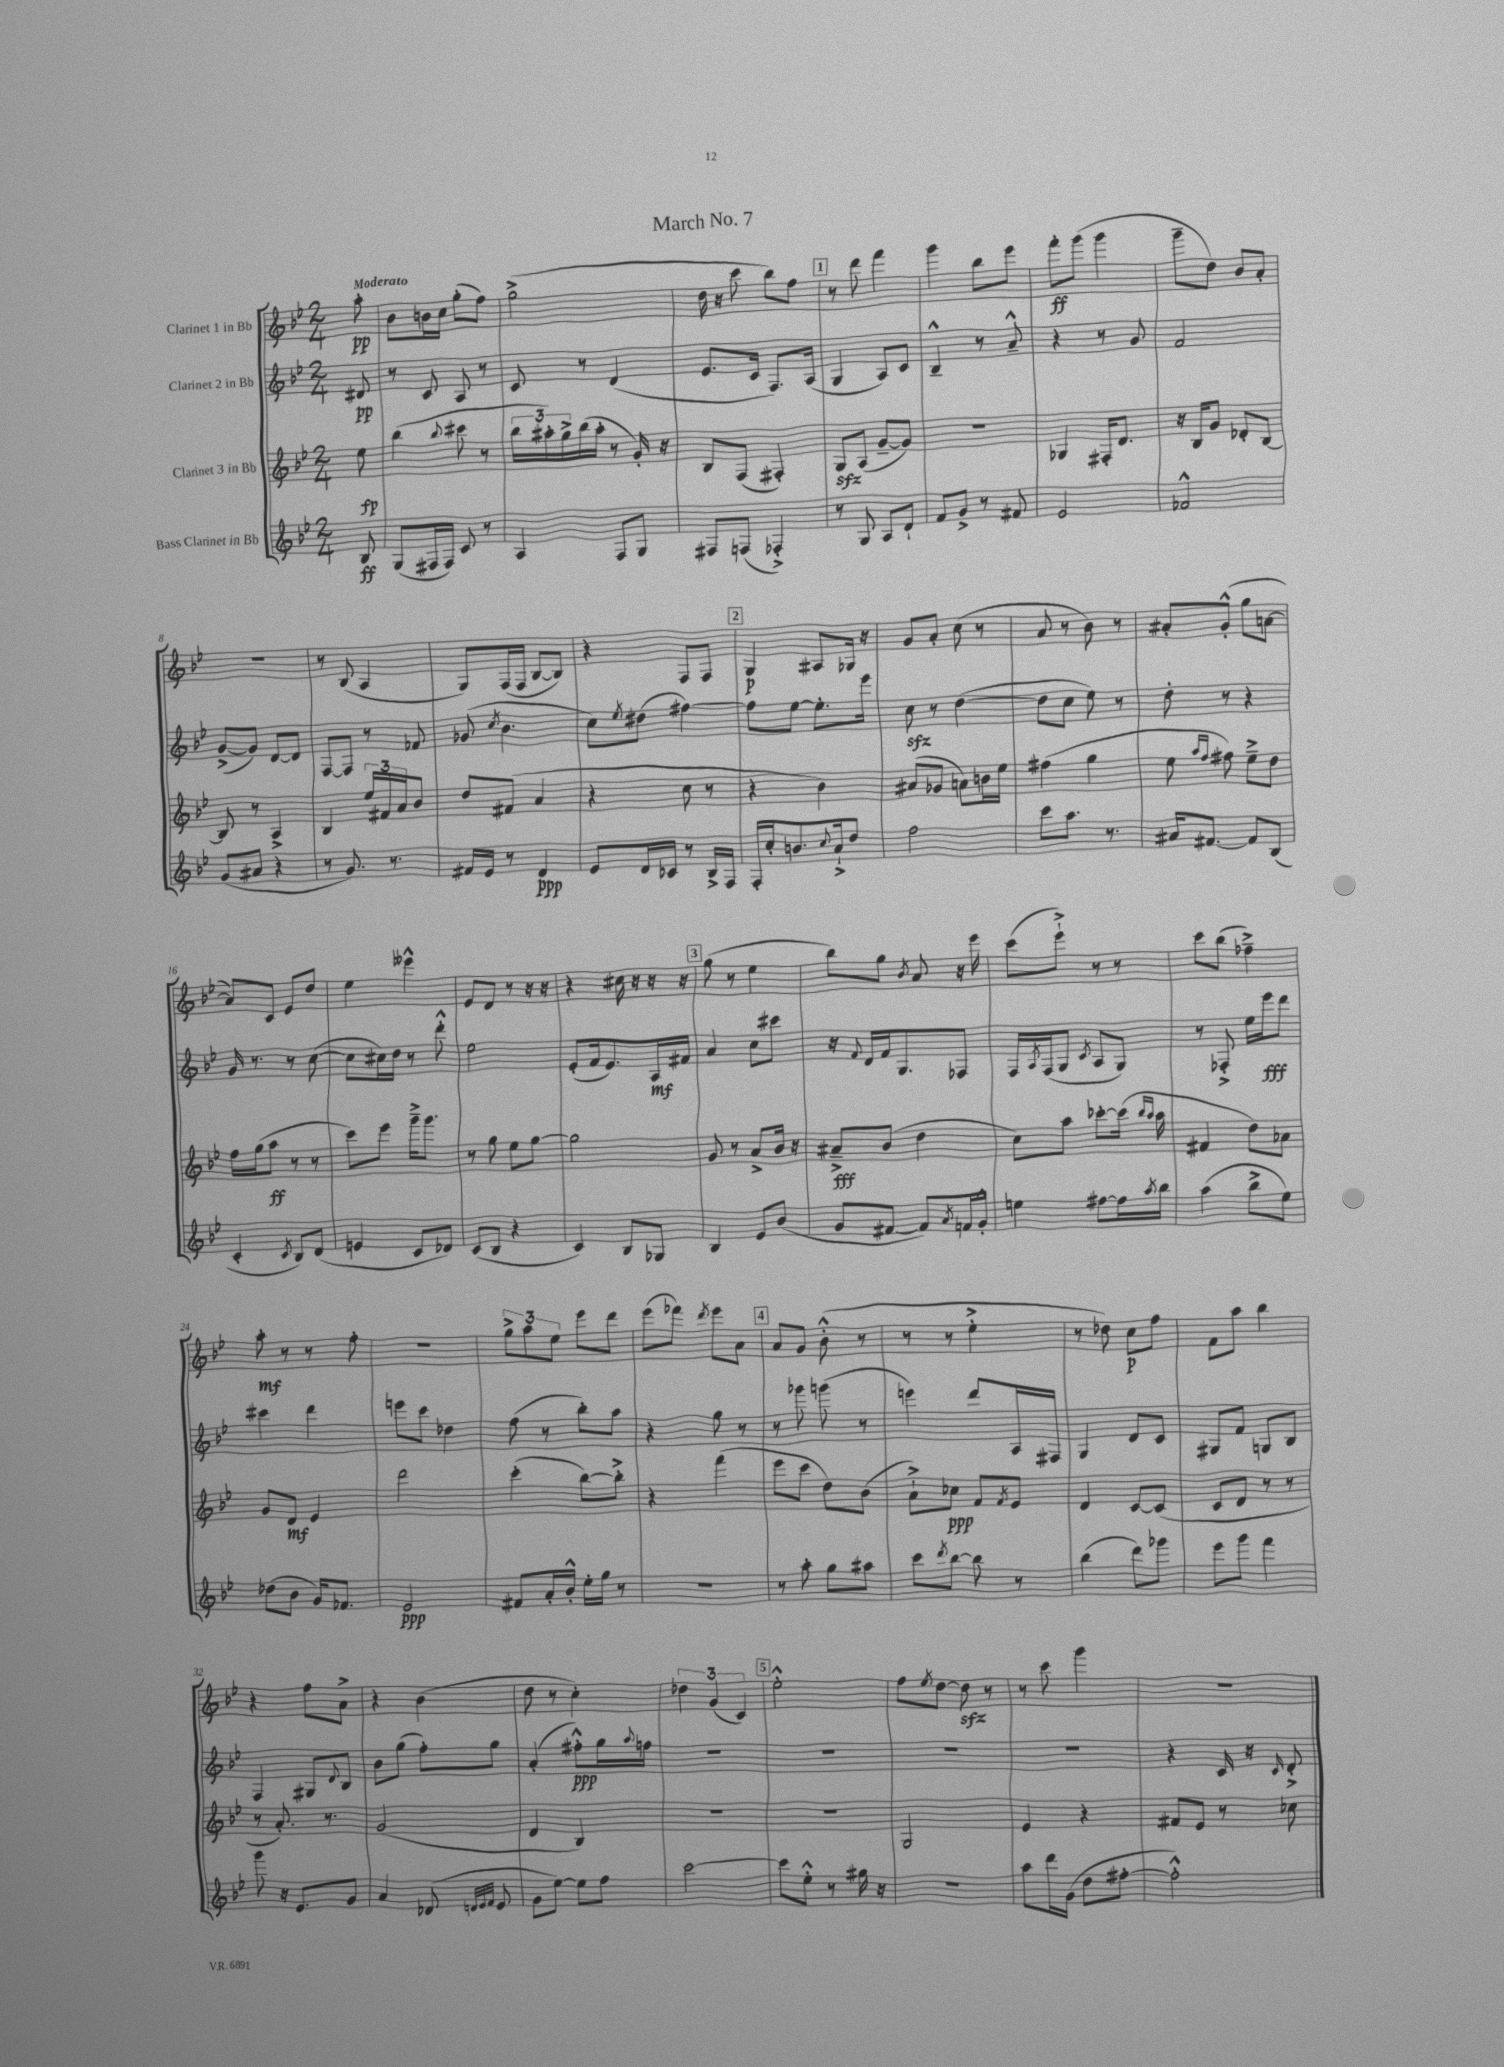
\header { title = "March No. 7" }
<<
\new StaffGroup <<
\new Staff = "s0" \with { instrumentName = "Clarinet 1 in Bb" } {
    \clef treble \key bes \major \numericTimeSignature \time 2/4 \partial 8 \tempo "Moderato"
    a''8-.\pp |
    bes'8 b'16 c''16 g''8-.( f''8) |
    g''2->( |
    d''16 r16 c'''8 bes''8) f''8 |
    \mark \markup { \box "1" } r8 d'''8 f'''4 |
    g'''4 bes''8 ees'''8 |
    f'''8-.\ff g'''8( g'''4 |
    g'''8-- d''8) bes'8 a'8-. |
    R2 |
    r8 bes8( a4 |
    g8) f16( f16 bes8~ bes8) |
    r4 f8 f8 |
    \mark \markup { \box "2" } g4\p ais8 ges16 r16 |
    g'8 a'8-. c''8( r8 |
    a'8 r8 bes'8) r8 |
    ais'8-. g'8-.-^( g''8 a'8~ |
    a'8) c'8 ees'8 d''8 |
    ees''4 eeses'''4-^ |
    ees'8 d'8 r8 r16 r16 |
    r4 cis''16 r16 r16 r16 |
    \mark \markup { \box "3" } g''8( r8 ees''4 |
    bes''8) g''8 \acciaccatura { bes'8 } a'8 r16 ees'''16 |
    c'''8( ees'''8-!->) r8 r8 |
    c'''8 bes''8( fes''4--->) |
    a''8-.\mf r8 r8 f''8-. |
    r2 |
    \tuplet 3/2 { g''8-> a''8 ees''8 } ees'''8 d'''8 |
    ees'''8( fes'''8) \acciaccatura { d'''8 } ees'''8 a'8 |
    \mark \markup { \box "4" } a'8 g'8 bes'8-.-^( r8 |
    r8 r8 ees''4-.-> |
    r8 des''8) c''8\p f''8 |
    f'8 a''8 bes''4 |
    r4 f''8 a'8-> |
    r4 bes'4( |
    d''8 r8 c''4-.) |
    \tuplet 3/2 { des''4 g'4( c'4) } |
    \mark \markup { \box "5" } ees''2-.-^ |
    f''8 \acciaccatura { ees''8 } d''8~ d''8\sfz r8 |
    r8 c'''8 g'''4 |
    R2 \bar "|." |
}
\new Staff = "s1" \with { instrumentName = "Clarinet 2 in Bb" } {
    \clef treble \key bes \major \numericTimeSignature \time 2/4 \partial 8
    dis'8\pp |
    r8 c'8 a8 r8 |
    c'8 r8 d'4( |
    ees'8. c'16 f8.) a16( |
    \mark \markup { \box "1" } g4 a8) c'8 |
    bes4---^ r8 a'8---^ |
    r4 r8 g'8 |
    f'2 |
    g'8~->( g'8) d'8~ d'8 |
    f8~ f8 r8 fes'8 |
    ges'8( \acciaccatura { c''8 } bes'4. |
    c''8) \acciaccatura { ees''8 } dis''8( fis''4~) |
    \mark \markup { \box "2" } fis''8 ees''8~ ees''8.-. ees'''16 |
    c''8\sfz r8 d''4~( |
    d''8 c''8 ees''8) r8 |
    d''8-. r8 r4 |
    g'16 r8. r8 c''8~( |
    c''8 cis''16) d''16 r8 d'''8-.-^ |
    ees''2 |
    ees'8-.( f'16 ees'8.) a16\mf fis'16 |
    \mark \markup { \box "3" } a'4 c''8 cis'''8 |
    r16 \appoggiatura { f'8 } d'16 f'16 g8. fes8 |
    f16 \acciaccatura { a8 } f16( g8 \acciaccatura { c'8 } a8 g8) |
    r8 fes8-.-> ees''16 ees'''16\fff d'''8 |
    cis'''4 d'''4 |
    e'''8 c'''8 des''4 |
    f''8( r8 bes''8-.) a''8 |
    r4 g''8 r8 |
    \mark \markup { \box "4" } r8 ges'''8 g'''8( r8 |
    e'''4) d'''8 a16 fis16 |
    g4 d'8 c'8 |
    gis8 f'8 g8 bes8 |
    f4 gis8 \appoggiatura { d'8 } bes8 |
    bes'8 g''8( f''8-.) g''8 |
    a'4-.( fis''8-.-^\ppp) g''16 \appoggiatura { a''8 } f''16 |
    R2 |
    \mark \markup { \box "5" } R2 |
    R2 |
    R2 |
    r4 c'16 r16 \grace { c'16 } d'8-.-> \bar "|." |
}
\new Staff = "s2" \with { instrumentName = "Clarinet 3 in Bb" } {
    \clef treble \key bes \major \numericTimeSignature \time 2/4 \partial 8
    ees''8\fp |
    bes''4( \appoggiatura { bes''8 } cis'''8 r8 |
    \tuplet 3/2 { bes''16 ais''16-.) g''16-> } bes''16( ais''16-. r8 g'16-.) r16 |
    bes8 f8( fis4-.) |
    \mark \markup { \box "1" } g8\sfz a8( g'8~-- g'8) |
    R2 |
    ges4 fis16-. d'8. |
    r16 bes16 g'8 des'8-. bes8~ |
    bes8 r8 a4-> |
    bes4 \tuplet 3/2 { ees''16 fis'16 a'16 } bes'8 |
    d''8 fis'8( a'4 |
    r4 c''8 r8 |
    \mark \markup { \box "2" } r4 bes'4) |
    ais'8( ges'8 a'8) b'16 ees''16 |
    fis''4( g''4 |
    ees''8 \grace { a''16 f''16 } fis''8) ees''8---> d''8 |
    f''16 g''16( a''8\ff r8 r8 |
    c'''8) ees'''8 g'''16---> g'''8. |
    r8 g''8 ees''8 g''8~ |
    g''2 |
    \mark \markup { \box "3" } g'8 r8 a'8-> bes'16 r16 |
    ais'8--->\fff bes'8( d''4 |
    c''8) a''8 ces'''8~-. ces'''16( \grace { bes''16 a''16 } a''16 |
    fis'4 d''8) aes'8 |
    g'8 d'8\mf ees'4 |
    d'''2 |
    c'''4-.( bes''8~) bes''8-.-> |
    r4 f'''4( |
    \mark \markup { \box "4" } ees'''8 c'''8 d''8) bes'8( |
    a'8-!->) ces''8\ppp f'8 \acciaccatura { f'8 } ees'8 |
    d'4 c'8~ c'8( |
    c'8 d'8 r8 r8 |
    r8 a'8.-.) r8. |
    g'2( |
    d'4 bes4) |
    R2 |
    \mark \markup { \box "5" } R2 |
    g2 |
    ees'4 r4 |
    fis'8 ees'8 r8 ces''8 \bar "|." |
}
\new Staff = "s3" \with { instrumentName = "Bass Clarinet in Bb" } {
    \clef treble \key bes \major \numericTimeSignature \time 2/4 \partial 8
    bes8\ff |
    g8( fis16 fis16) c'8 r8 |
    a4 f8 g8 |
    fis8 f8( fes4-.->) |
    \mark \markup { \box "1" } r8 g8 a8 d'8-! |
    f'8 g'8-> r8 fis'8 |
    ees'2 |
    fes'2-^ |
    g'8( ais'8 r4 |
    r8 g'8.) r8. |
    fis'16 ees'16 r8 d'4\ppp |
    ees'8 d'16 ces'16 r8 bes16-> f16 |
    \mark \markup { \box "2" } f16-. c''16-. b'8. \appoggiatura { c''8 } a'16-!-> d''8 |
    f''2 |
    c'''8 a''8. r8. |
    ais'16 fis'8.~ fis'8 bes8( |
    c'4-. \acciaccatura { c'8 } bes8) d'8( |
    e'4 c'8 des'8) |
    c'8( bes8 r4 |
    c'4) bes8 ges8 |
    \mark \markup { \box "3" } bes4 ees'8 bes'8( |
    g'8 fis'8~ fis'8) \acciaccatura { a'8 } f'16 g'16-.-^ |
    e''4 fis''8~ fis''16 \acciaccatura { a''8 } bes''16 |
    a''4( bes''8-> ees''8) |
    des''8( bes'8 g'16) fes'8. |
    ees'2\ppp |
    fis'8 a'16-. bes'16-.-^ ees''16-. g''16 r8 |
    R2 |
    \mark \markup { \box "4" } r8 a''8-. g''8 ais''8 |
    c'''8 \acciaccatura { d'''8 } bes''8~ bes''8 r8 |
    bes''4( d'''8) ges'''8 |
    ees'''8 g'''8 f'''4 |
    g'''8 r16 ees'8. g'8 |
    a'4 des'8( \grace { d'32 ees'32 f'32 } ees'8 |
    g'8 ees''8~) ees''8 f''8 |
    c'''2~ |
    \mark \markup { \box "5" } c'''8 ees''8-.-^ r8 gis''16 r16 |
    R2 |
    a''8 d'''16 g'16( d''8 fis''8~-. |
    fis''2-.-^) \bar "|." |
}
>>
>>
